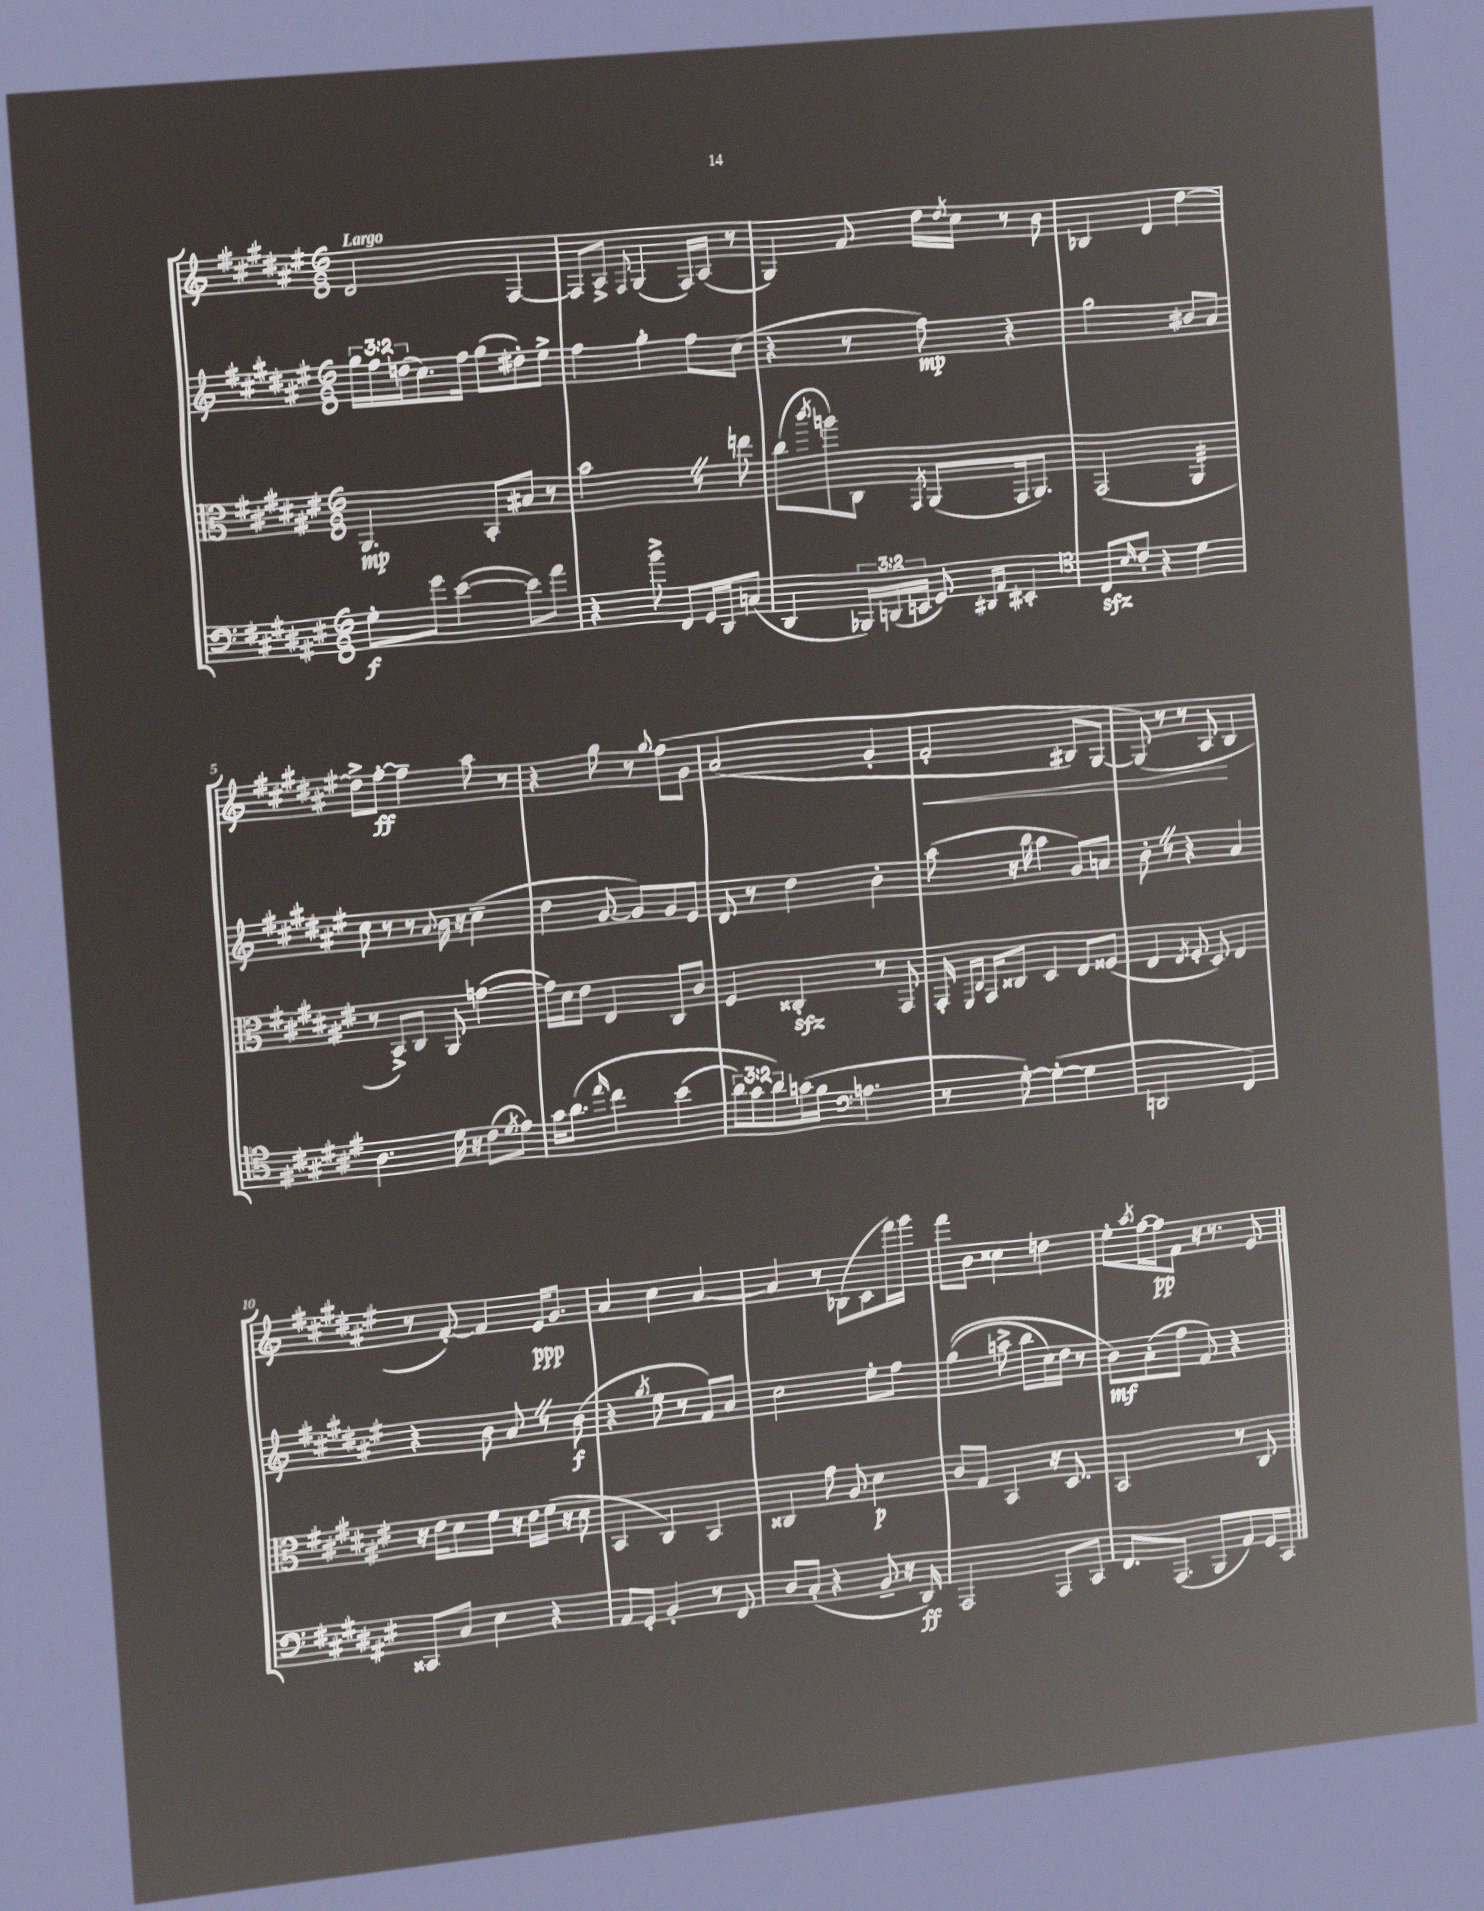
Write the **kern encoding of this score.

**kern	**dynam	**kern	**dynam	**kern	**dynam	**kern	**dynam
*part4	*part4	*part3	*part3	*part2	*part2	*part1	*part1
*staff4	*staff4	*staff3	*staff3	*staff2	*staff2	*staff1	*staff1
*clefF4	*	*clefC3	*	*clefG2	*	*clefG2	*
*k[f#c#g#d#a#e#]	*	*k[f#c#g#d#a#e#]	*	*k[f#c#g#d#a#e#]	*	*k[f#c#g#d#a#e#]	*
*M6/8	*	*M6/8	*	*M6/8	*	*M6/8	*
=1	=1	=1	=1	=1	=1	=1	=1
!	!	!	!	!	!	!LO:TX:a:B:t=Largo	!
8G#'\L	f	4.AA#/	mp	24gg#\LL	.	2d#/	.
.	.	.	.	24ff#\	.	.	.
.	.	.	.	(24ddn\J	.	.	.
8g#\J	.	.	.	8.cc#\)	.	.	.
([4e#\	.	.	.	.	.	.	.
.	.	.	.	16ff#\Jk	.	.	.
.	.	8BB'/L	.	(8gg#\L	.	.	.
8e#\L])	.	8B#X/J	.	8dd#X'\)	.	[4F#/	.
8a#\J	.	8r	.	8ee#^\J	.	.	.
=2	=2	=2	=2	=2	=2	=2	=2
4r	.	2bZ\	.	4ff#\	.	8F#/L]	.
.	.	.	.	.	.	8A#^/J	.
.	.	.	.	.	.	8qqF#/	.
8b^\	.	.	.	4gg#'\	.	(4G#/	.
8FF#/L	.	.	.	.	.	.	.
16GG#/L	.	8r	.	8ff#\L	.	16F#/LL)	.
16DD#/J	.	.	.	.	.	(16A#/JJ	.
(8Cn/J	.	8een\	.	(8cc#\J	.	8r	.
=3	=3	=3	=3	=3	=3	=3	=3
4DD#/	.	(8cc#\L	.	4r	.	4G#/)	.
.	.	8qccc#/	.	.	.	.	.
.	.	8aan\)	.	.	.	.	.
24BBB-X/LL)	.	8C#\J	.	8r	.	8f#/	.
(24DDn/	.	.	.	.	.	.	.
24EEn/JJ	.	.	.	.	.	.	.
.	.	8qGG#/	.	.	.	.	.
8GG#/)	.	(8AA#/L	.	8ff#\)	mp	16dd#\LL	.
.	.	.	.	.	.	8qdd#/	.
.	.	.	.	.	.	16cc#\JJ	.
16qqDD#X/LL	.	.	.	.	.	.	.
16qqAA#/JJ	.	.	.	.	.	.	.
4EE#X'/	.	16GG#/k	.	4r	.	8r	.
.	.	8.AA#/J)	.	.	.	.	.
.	.	.	.	.	.	8b\	.
=4	=4	=4	=4	=4	=4	=4	=4
*clefC4	*	*	*	*	*	*	*
8C#zz/L	.	(2GG#/	.	2gg#\	.	4B-X/	.
16qqB/	.	.	.	.	.	.	.
8c#'/J	.	.	.	.	.	.	.
4r	.	.	.	.	.	4d#/	.
*	*	*tremolo	*	*	*	*	*
4d#\	.	32AA#/LLL	.	8b#X/L	.	[4dd#\	.
.	.	32AA#/	.	.	.	.	.
.	.	32AA#/	.	.	.	.	.
.	.	32AA#/	.	.	.	.	.
.	.	32AA#/	.	8a#/J	.	.	.
.	.	32AA#/	.	.	.	.	.
.	.	32AA#/	.	.	.	.	.
.	.	32AA#/JJJ	.	.	.	.	.
*	*	*Xtremolo	*	*	*	*	*
!!LO:LB:g=z
=5	=5	=5	=5	=5	=5	=5	=5
4.A#\	.	8r	.	8cc#\	.	8dd#^\L]	.
.	.	8BB^/L)	.	8r	.	[8ff#'\J	ff
.	.	8C#/J	.	8r	.	4ff#~\]	.
.	.	.	.	8qqa#/	.	.	.
16d#\	.	8AA#/	.	16b\	.	.	.
16r	.	.	.	16r	.	.	.
(8c#\L	.	([4gn\	.	(4cc#~\	.	8aa#\	.
8qd#/	.	.	.	.	.	.	.
8e#\J)	.	.	.	.	.	8r	.
=6	=6	=6	=6	=6	=6	=6	=6
16g#\KL	.	16g\LL])	.	4dd#\	.	4r	.
(8.a#\J	.	16d#\J	.	.	.	.	.
.	.	8e#\J	.	.	.	.	.
16qqee#/	.	.	.	.	.	.	.
4cc#\	.	4E#/	.	[8g#/	.	8gg#\	.
.	.	.	.	8g#/L])	.	8r	.
.	.	.	.	.	.	8qqgg#/	.
(4b\	.	8C#/L	.	8g#/	.	(8ff#\L	.
.	.	8c#/J	.	8e#/J	.	8g#\J	.
=7	=7	=7	=7	=7	=7	=7	=7
12a#\L)	.	4F#/	.	8d#/	.	(2a#/	.
12g#\	.	.	.	.	.	.	.
.	.	.	.	8r	.	.	.
12a#\)	.	.	.	.	.	.	.
(16gn\L	.	4C##Xzz'/	.	4dd#\	.	.	.
16f#\JJ	.	.	.	.	.	.	.
*clefF4	*	*	*	*	*	*	*
4.An\	.	.	.	.	.	.	.
.	.	8r	.	4b'\	.	4g#'/	.
.	.	8GG#/	.	.	.	.	.
=8	=8	=8	=8	=8	=8	=8	=8
!	!	!	!	!	!	!	!LO:HP:b
8r	.	16GG#'/	.	(8aa#\	.	2f#'/	<
.	.	16qqFF#/LL	.	.	.	.	.
.	.	16qqC#/JJ	.	.	.	.	.
.	.	16GG#/KL	.	.	.	.	.
[8G#'\)	.	8C##X/J	.	16r	.	.	.
.	.	.	.	16bb\	.	.	.
(4G#'\_	.	4D#/	.	4aa#\	.	.	.
4G#\]	.	8E#/L	.	8g#/L)	.	8B#X/L)	.
.	.	(8F##X/J	.	8an/J	.	[8G#/J	.
=9	=9	=9	=9	=9	=9	=9	=9
2DDn/	.	4E#/	.	8b'Z\	.	(8G#/])	.
.	.	.	.	8r	.	8r	.
.	.	8qE#/	.	.	.	.	.
.	.	8F#'/	.	4r	.	8r	.
.	.	8D#/)	.	.	.	8A#/	.
4FF#/)	.	4E#/	.	4a#/	.	4B/	[
!!LO:LB:g=z
=10	=10	=10	=10	=10	=10	=10	=10
8CC##X/L	.	16r	.	4r	.	8r	.
.	.	16e#\KL	.	.	.	.	.
8C#/J	.	8d#\	.	.	.	[8f#'/)	.
4E#\	.	8f#\J	.	8b\	.	4f#/]	.
.	.	16r	.	8a#Z/	.	.	.
.	.	16e#\LL	.	.	.	.	.
4r	.	(16f#\JJ	.	8r	.	16e#/KL	ppp
.	.	16r	.	.	.	8.g#/J	.
.	.	8d#\	.	(8b\	f	.	.
=11	=11	=11	=11	=11	=11	=11	=11
8AA#/L	.	4BB/	.	4r	.	4a#/	.
8GG#'/J	.	.	.	.	.	.	.
.	.	.	.	8qgg#/	.	.	.
4BB'/	.	4C#/)	.	8ee#\	.	4cc#\	.
.	.	.	.	8r	.	.	.
8r	.	4BB/	.	8f#/L)	.	[4a#/	.
8FF#/	.	.	.	8a#/J	.	.	.
=12	=12	=12	=12	=12	=12	=12	=12
8D#/L	.	4C##X/	.	2cc#\	.	4a#/]	.
(8C#'/J	.	.	.	.	.	.	.
4r	.	8g#\	.	.	.	8r	.
.	.	8A#/	.	.	.	(8B-X\L	.
8BB~/	.	4d#\	p	8ee#'\L	.	8c#\	.
16r	.	.	.	8ff#\J	.	16fff#\L)	.
16DD#/)	ff	.	.	.	.	16ggg#\JJ	.
=13	=13	=13	=13	=13	=13	=13	=13
2AAA#/	.	8c#/L	.	((4gg#\	.	8fff#\L	.
.	.	8G#/J	.	.	.	8b\J	.
.	.	4BB/	.	8aan^\	.	4cc##X\	.
.	.	.	.	8bb\L	.	.	.
8AAA#/L	.	16r	.	16cc#\L)	.	4ddn\	.
.	.	8.D#/	.	16dd#\JJ	.	.	.
8CC#/J	.	.	.	8r	.	.	.
=14	=14	=14	=14	=14	=14	=14	=14
8.FF#/L	.	2BB/	.	8b\L)	mf	8ee#'\L	.
.	.	.	.	.	.	8qaa#/	.
.	.	.	.	(8a#'\	.	[16ff#\L	.
(8.AAA#/J	.	.	.	.	.	16ff#\J]	pp
.	.	.	.	8ff#\J	.	8f#\J	.
8BBB/L	.	.	.	8f#/)	.	16r	.
.	.	.	.	.	.	8.r	.
8AA#/)	.	8r	.	4r	.	.	.
16GG#/L	.	8C#/	.	.	.	8e#/	.
16CC#/JJ	.	.	.	.	.	.	.
==	==	==	==	==	==	==	==
*-	*-	*-	*-	*-	*-	*-	*-
